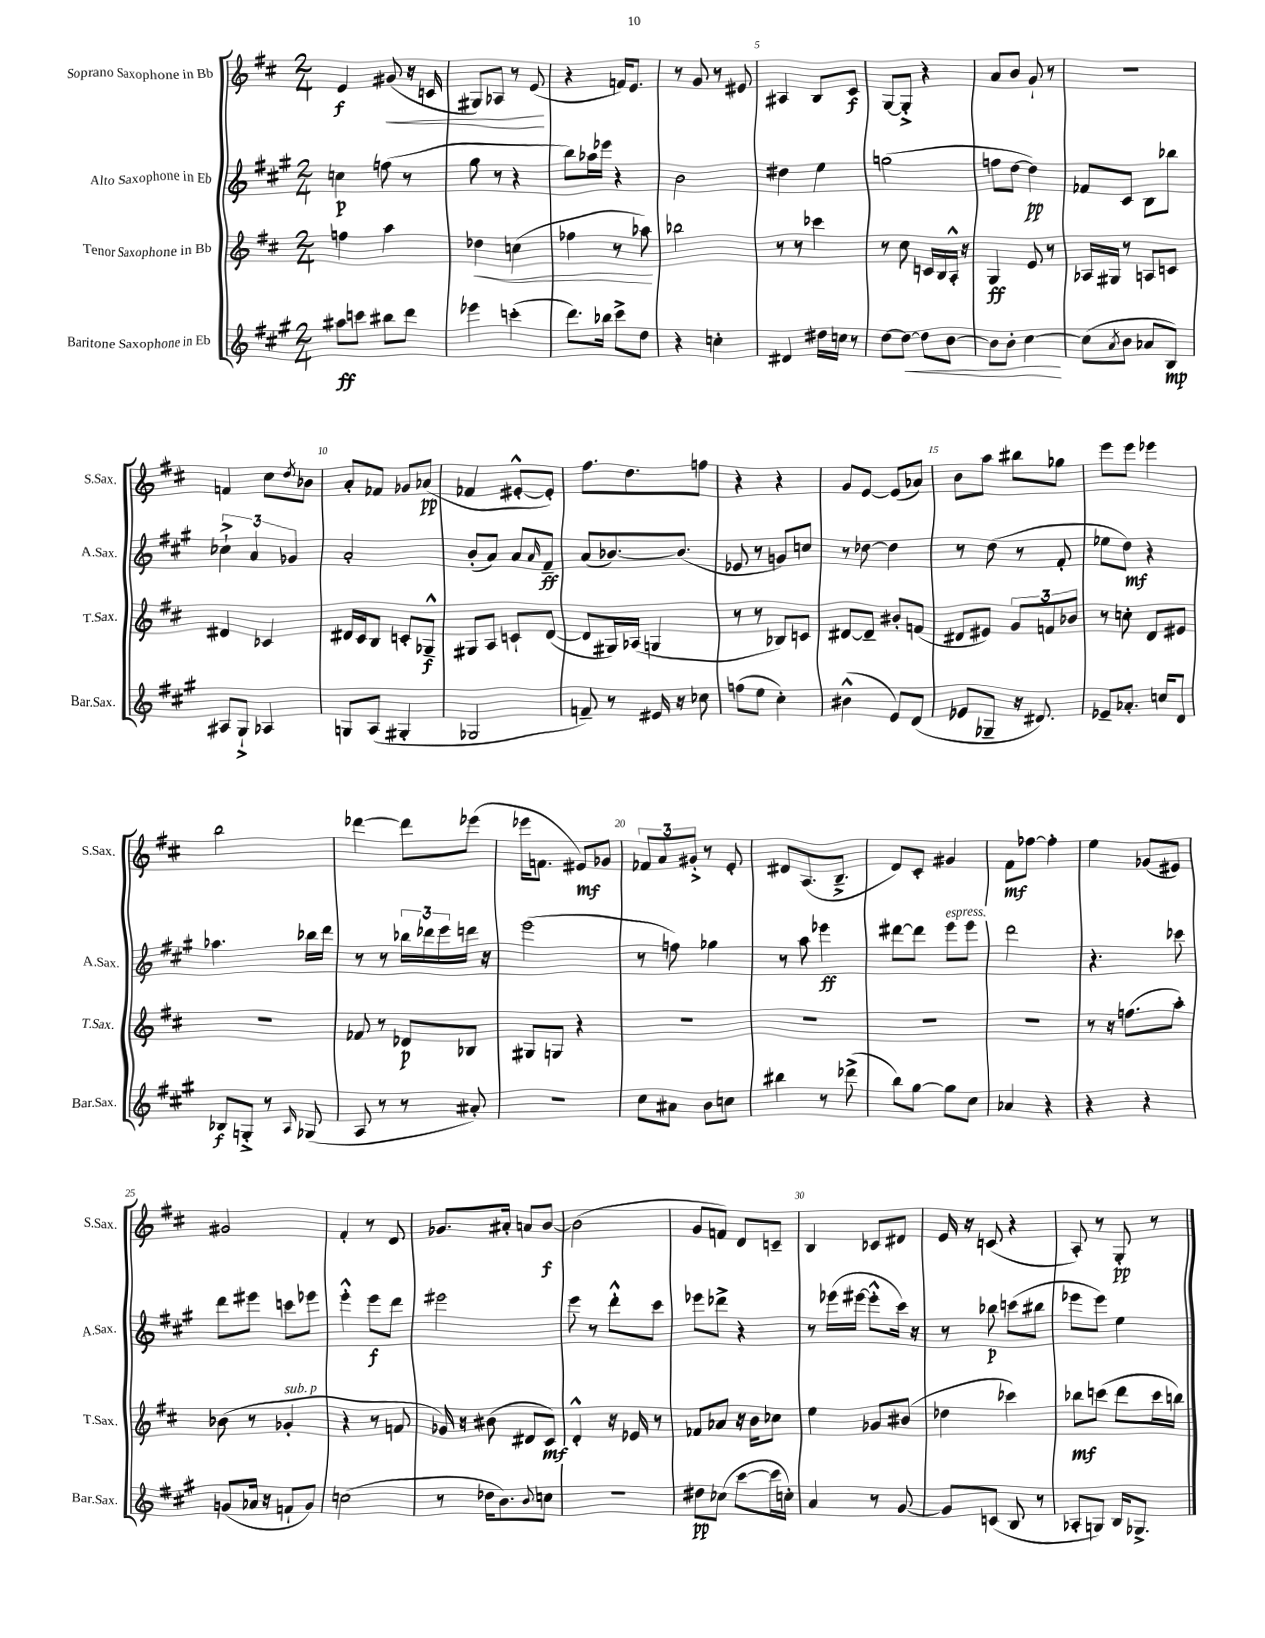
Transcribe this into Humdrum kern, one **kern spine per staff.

**kern	**kern	**kern	**kern
*staff4	*staff3	*staff2	*staff1
*clefG2	*clefG2	*clefG2	*clefG2
*k[f#c#g#]	*k[f#c#]	*k[f#c#g#]	*k[f#c#]
*M2/4	*M2/4	*M2/4	*M2/4
8aa#	4ff	4cc	4e
8ccc	.	.	.
8bb#	4aa	(8ff	(8g#
8ddd	.	8r	16r
.	.	.	16c
=	=	=	=
4eee-	4dd-	8gg#	8G#)
.	.	8r	8A-
(4ccc'	(4cc	4r	8r
.	.	.	(8e
=	=	=	=
8.ddd)	4ff-	8bb)	4r
.	.	16aa-	.
16bb-	.	16eee-	.
8ccc#^	8r	4r	16f)
.	.	.	8.e
8dd	8aa-)	.	.
=	=	=	=
4r	2bb-	2b	8r
.	.	.	8g
4cc'	.	.	8r
.	.	.	8e#
=	=	=	=
4d#	8r	4dd#	4A#
.	8r	.	.
16dd#	4ccc-	4ee	8B
16cc	.	.	.
8r	.	.	8c#
=	=	=	=
[8dd	8r	(2gg	[8G
8dd_	8cc#	.	8G'^]
8dd]	16c	.	4r
.	16B	.	.
[8b	16A'^^	.	.
.	16r	.	.
=	=	=	=
8b]	4G	8ff	8a
8b'	.	[8dd	8b
[4cc#	8e	4dd])	8g`
.	8r	.	8r
=	=	=	=
(8cc#]	16A-	8f-	2r
.	16G#	.	.
8qa	.	.	.
8b	8r	8c#	.
8a-	8A	8B	.
8B)	8c	8bb-	.
=	=	=	=
8A#	4d#	6cc-`^	4f
8G#`^	.	.	.
.	.	6a	.
4A-	4c-	.	8cc#
.	.	6g-	.
.	.	.	8qdd
.	.	.	8b-
=	=	=	=
8G	16d#	2a'	8a'
.	16c#	.	.
(8A	8B	.	8f-
4G#'	8c'	.	8g-
.	8G-~^^	.	(8a-
=	=	=	=
2G-	8G#	(8b'	4f-
.	8A	8a)	.
.	8c`	8a	[8e#'^^
.	.	16qqa	.
.	([8d	8f#~	8e#'])
=	=	=	=
8f~)	8d]	(8a	8.ff#
8r	16G#)	[8.b-)	.
.	(16A-	.	8.dd
16e#	4G	.	.
16r	.	(8.b-]	.
8cc-	.	.	8ff
=	=	=	=
(8ff	8r	8e-	4r
8ee	8r	8r	.
4cc#')	8B-)	8g)	4r
.	8c	8cc	.
=	=	=	=
(4b#^^	[8d#	8r	8g
.	8d#~]	[8dd-	[8e
8e)	8b#'	4dd-]	(8e]
(8d	(8f	.	8a-)
=	=	=	=
8e-	8d#	8r	8b
8G-~	8e#)	(8dd	8aa
16r	12g	8r	8bb#
8.d#)	.	.	.
.	12f	.	.
.	.	8f#'	8gg-
.	12b-	.	.
=	=	=	=
8e-~	8r	8ee-	8eee
8.a-'	8cc'	8dd)	8eee
.	8d	4r	4eee-
16cc	.	.	.
8d	8e#	.	.
=	=	=	=
8B-	2r	4.aa-	2bb
8G'^	.	.	.
8r	.	.	.
16qqA	.	.	.
(8G-	.	16bb-	.
.	.	16ddd	.
=	=	=	=
8A	8f-	8r	[4ddd-
8r	8r	8r	.
8r	8d-	24bb-	8ddd-]
.	.	24ddd-	.
.	.	24eee	.
8a#')	8B-	16ddd	(8eee-
.	.	16r	.
=	=	=	=
2r	8G#	(2eee	16eee-
.	.	.	8.f
.	8G	.	.
.	4r	.	8e#)
.	.	.	8g-
=	=	=	=
8cc#	2r	8r	12f-
.	.	.	12a
8a#	.	8ff)	.
.	.	.	12g#'^
8b	.	4gg-	8r
8cc	.	.	8e'
=	=	=	=
4bb#	2r	8r	8d#
.	.	8aa	(8.A
8r	.	4eee-	.
.	.	.	8.B~^
(8ddd-^	.	.	.
=	=	=	=
8bb)	2r	[8ddd#	8d)
[8gg#	.	8ddd#]	8c#'
8gg#]	.	8eee	4g#
8cc#	.	8eee	.
=	=	=	=
4a-	2r	2ddd	8f#
.	.	.	[8ff-
4r	.	.	4ff-']
=	=	=	=
4r	8r	4.r	4ee
.	16r	.	.
.	(8.ff	.	.
4r	.	.	(8g-
.	8aa')	8ccc-	8e#)
=	=	=	=
(8g	(8b-	8ddd	2g#
16a-	8r	8eee#	.
16r	.	.	.
8f`	4g-'	8ccc	.
8g)	.	8eee-	.
=	=	=	=
(2cc	4r	4eee'^^	4f#'
.	8r	8eee	8r
.	8f	8ddd	8d
=	=	=	=
8r	16g-)	2eee#	8.g-
.	16r	.	.
16dd-	(8b#	.	.
8.b)	.	.	16a#'
.	8d#	.	8a
8qqb	.	.	.
8cc	8c#)	.	[8b
=	=	=	=
2r	4d'^^	8eee	(2b]
.	.	8r	.
.	16r	8ddd'^^	.
.	16e-	.	.
.	8r	8ccc#	.
=	=	=	=
8dd#	8f-	8eee-	8g
(8cc-	8a-	8ddd-^	8f)
[8ccc#	16r	4r	8d
.	16b	.	.
16ccc#]	8cc-	.	8c~
16cc')	.	.	.
=	=	=	=
4a	4ee	8r	4B
.	.	(16eee-	.
.	.	[16eee#	.
8r	8g-	8eee#'^^]	8c-
[8g#	(8b#	16ccc#)	8d#
.	.	16r	.
=	=	=	=
8g#]	4dd-	8r	16e
.	.	.	16r
(8c	.	8bb-	(8c
8B	4ccc-)	(8ccc	4r
8r	.	8bb#	.
=	=	=	=
8A-'	8bb-	8eee-	8A')
8G)	(8ccc	8eee-)	8r
16B	8ddd	4ee	8G'
8.G-^	.	.	.
.	16ccc	.	8r
.	16bb)	.	.
==	==	==	==
*-	*-	*-	*-
